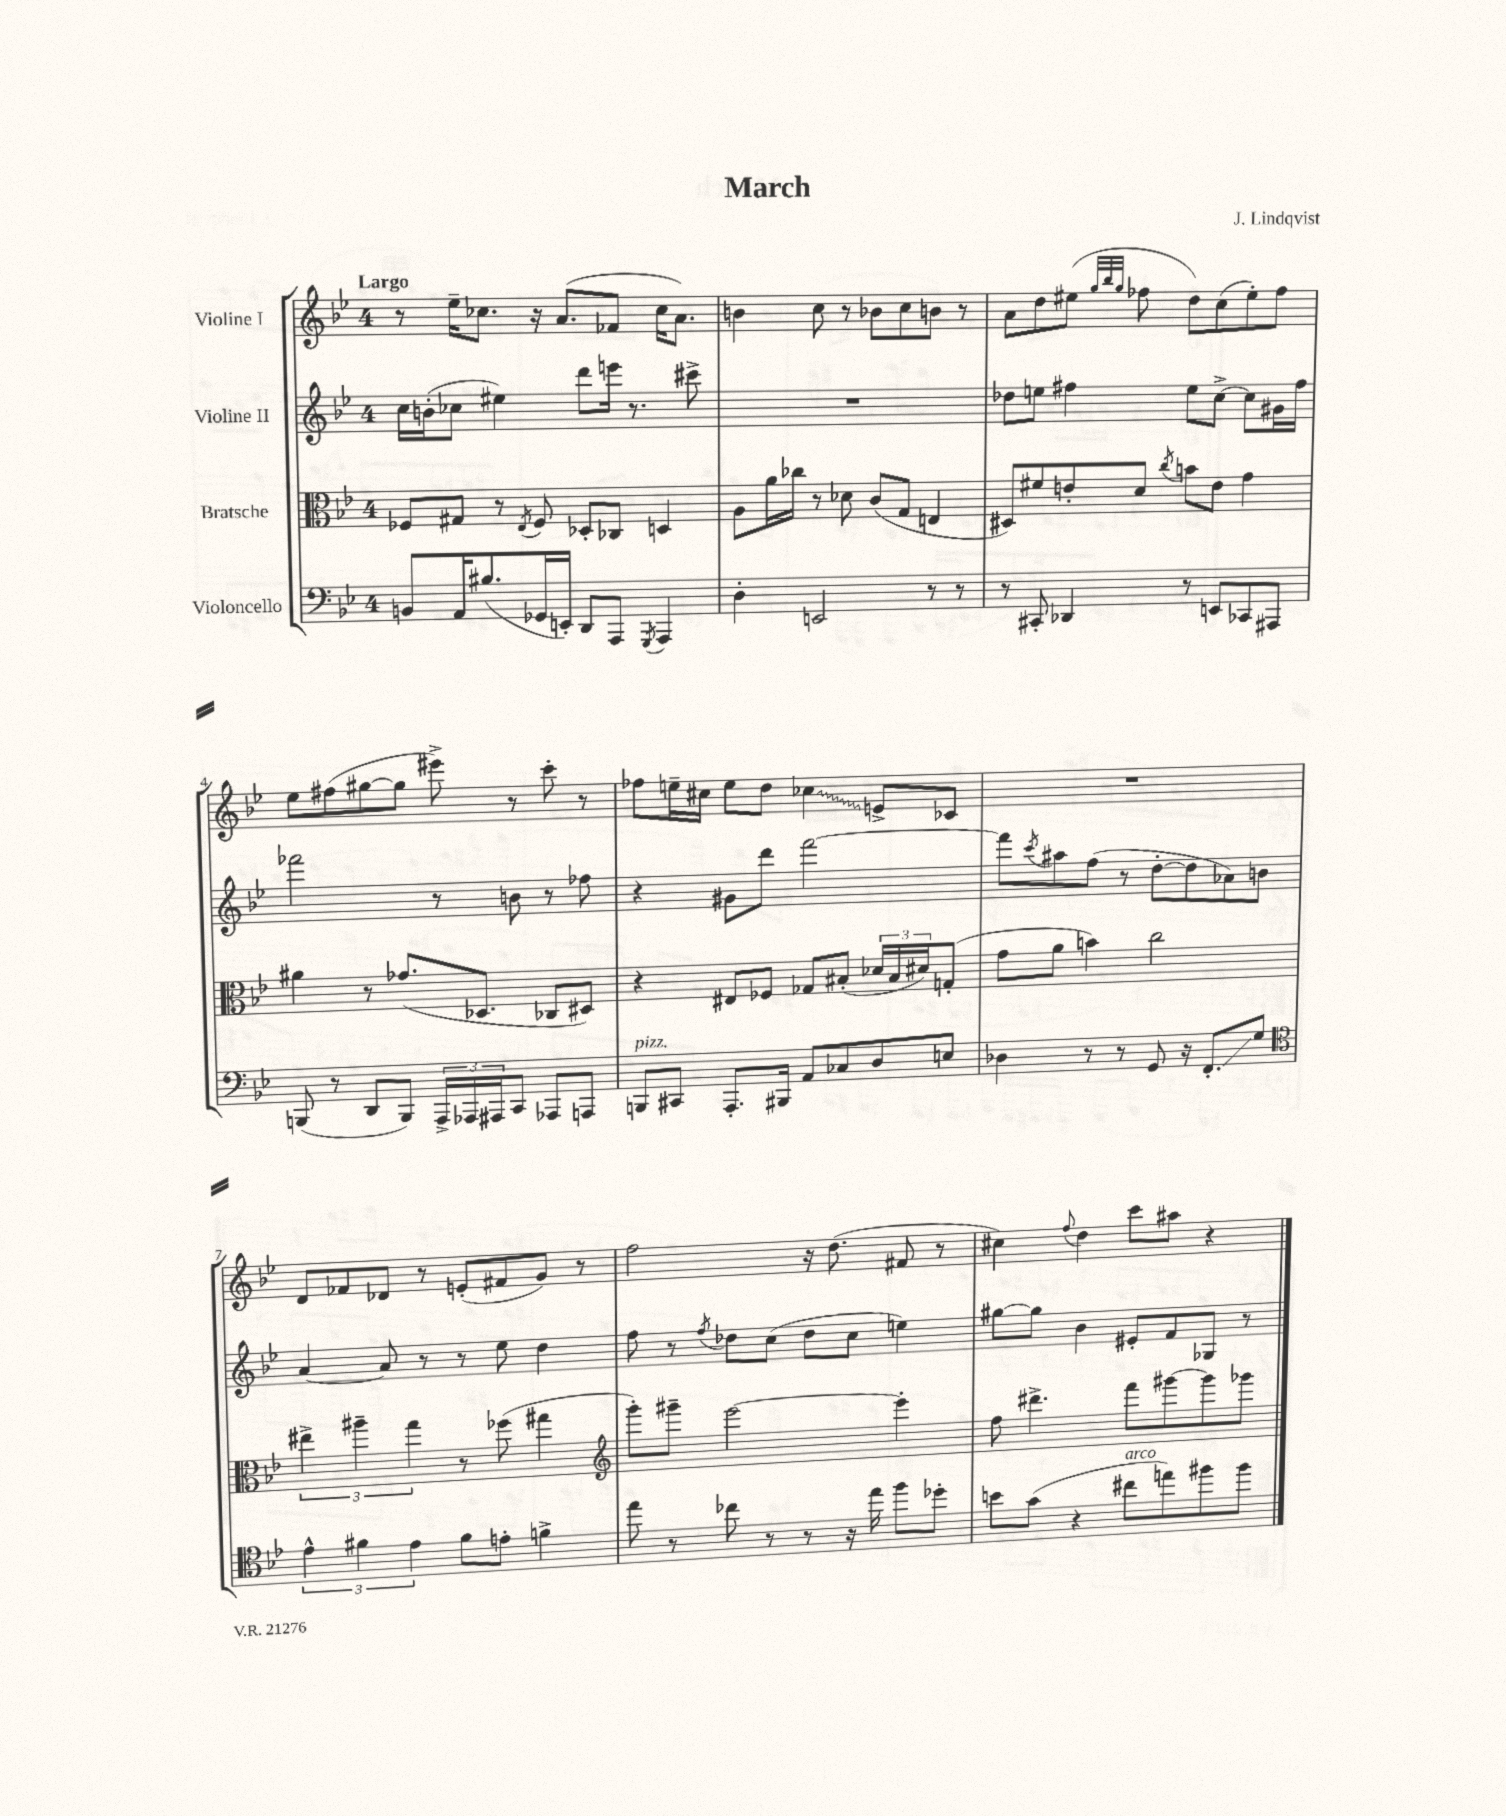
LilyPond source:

\header { title = "March" composer = "J. Lindqvist" }
<<
\new StaffGroup <<
\new Staff = "s0" \with { instrumentName = "Violine I" } {
    \clef treble \key bes \major \once \override Staff.TimeSignature.style = #'single-digit \time 4/4 \tempo "Largo"
    r8 ees''16-- ces''8. r16 a'8.( fes'8 ces''16 a'8.) |
    b'4 c''8 r8 bes'8 c''8 b'8 r8 |
    a'8 d''8 eis''8( \grace { g''32 bes''32 g''32 } fes''8 d''8) c''8( eis''8-.) fes''8 |
    ees''8 fis''8( gis''8~ gis''8 eis'''8->) r8 c'''8-. r8 |
    fes''8 e''16-- cis''16 e''8 d''8 \once \override Glissando.style = #'zigzag ces''4\glissando e'8-> ces'8 |
    R1 |
    d'8 fes'8 des'8 r8 e'8-.( fis'8 g'8) r8 |
    f''2 r16 d''8.( fis'8 r8 |
    cis''4) \appoggiatura { f''8 } d''4 c'''8 ais''8 r4 \bar "|." |
}
\new Staff = "s1" \with { instrumentName = "Violine II" } {
    \clef treble \key bes \major \once \override Staff.TimeSignature.style = #'single-digit \time 4/4
    c''16 b'16-.( ces''8 eis''4) d'''8 e'''16 r8. cis'''8-> |
    R1 |
    des''8 e''8 fis''4 e''8 c''8~-> c''8 gis'16 fis''16 |
    fes'''2 r8 b'8 r8 fes''8 |
    r4 gis'8 d'''8 f'''2~ |
    f'''8 \acciaccatura { c'''8 } ais''8 f''8( r8 d''8~-. d''8 aes'8) b'8 |
    a'4~ a'8 r8 r8 ees''8 d''4 |
    f''8 r8 \acciaccatura { f''8 } des''8 c''8( des''8 c''8 e''4) |
    gis''8~ gis''8 bes'4 eis'8-. f'8 ges8 r8 \bar "|." |
}
\new Staff = "s2" \with { instrumentName = "Bratsche" } {
    \clef alto \key bes \major \once \override Staff.TimeSignature.style = #'single-digit \time 4/4
    fes8 gis8 r8 \acciaccatura { ees8 } fes8 des8-. ces8 d4 |
    a8 a'16 ces''16 r8 des'8 c'8( g8 e4 |
    dis8) fis'8 e'8-. d'8 \acciaccatura { c''8 } b'8 e'8 g'4 |
    ais'4 r8 ges'8.( des8. ces8 dis8) |
    r4 eis8 fes8 ges8 bis8-.( \tuplet 3/2 { des'16 bis16 dis'16) } g8-.( |
    g'8 a'8 b'4) c''2 |
    \tuplet 3/2 { eis''4-> ais''4-- g''4 } r8 fes''8( gis''4 |
    \clef treble g'''8-.) gis'''8-- ees'''2~ ees'''4-. |
    f''8 dis'''4.-> f'''8 gis'''8~ gis'''8 ges'''8 \bar "|." |
}
\new Staff = "s3" \with { instrumentName = "Violoncello" } {
    \clef bass \key bes \major \once \override Staff.TimeSignature.style = #'single-digit \time 4/4
    b,8 a,16 bis8.( ges,16 e,16-.) d,8 a,,8 \acciaccatura { g,,8 } a,,4 |
    d4-. e,2 r8 r8 |
    r8 cis,8-. des,4 r8 e,8 ces,8 ais,,8 |
    b,,8( r8 d,8 b,,8) \tuplet 3/2 { a,,16-> aes,,16 ais,,16 } c,8 aes,,8 a,,8 |
    b,,8^\markup { \italic "pizz." } cis,8 a,,8.-. bis,,16 a,8 ces8 d8 e8 |
    des4 r8 r8 g,8 r16 f,8.-.\glissando g8 |
    \clef tenor \tuplet 3/2 { ees'4-^ fis'4 ees'4 } fis'8 e'8-. f'4-> |
    ees''8 r8 ces''8 r8 r8 r16 ees''16 f''8 des''8-. |
    b'8 g'8( r4 cis''8^\markup { \italic "arco" } e''8) fis''8 fis''8 \bar "|." |
}
>>
>>
